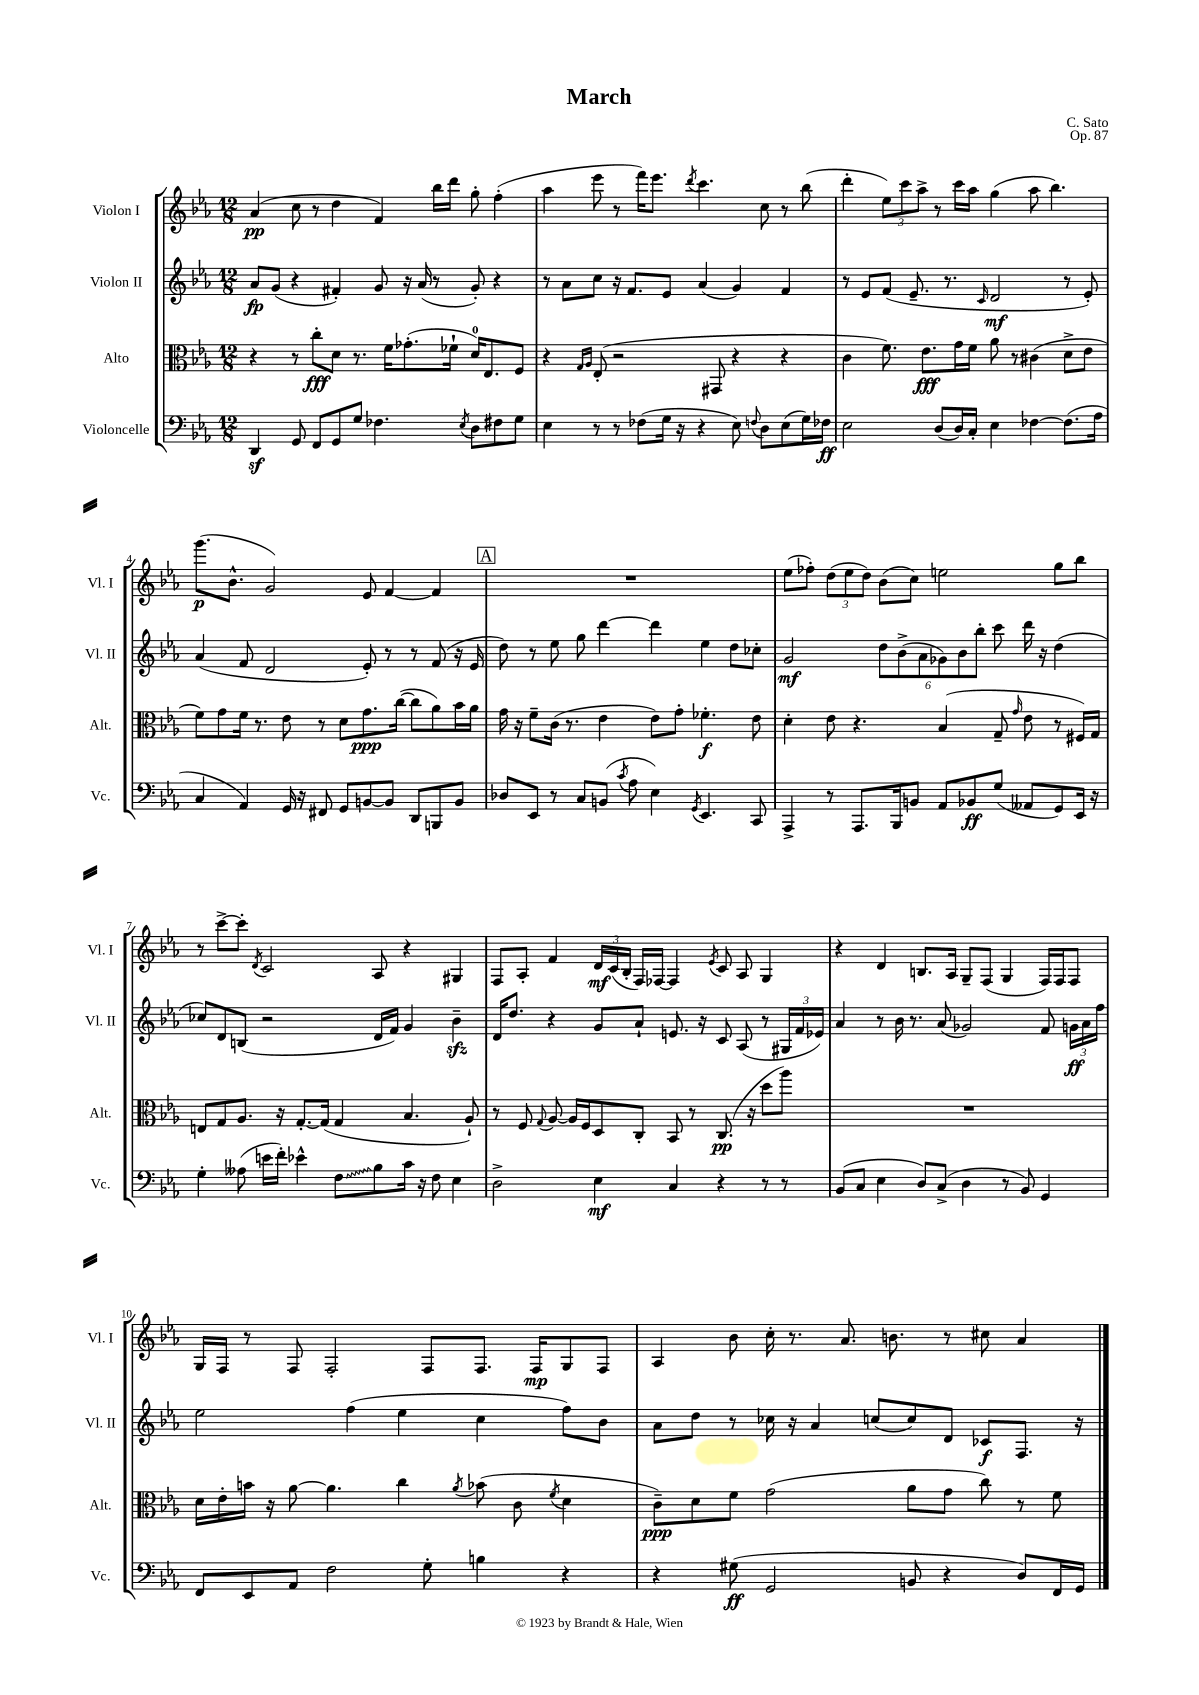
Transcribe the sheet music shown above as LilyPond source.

\header { title = "March" composer = "C. Sato" opus = "Op. 87" }
<<
\new StaffGroup <<
\new Staff = "s0" \with { instrumentName = "Violon I" shortInstrumentName = "Vl. I" } {
    \clef treble \key ees \major \numericTimeSignature \time 12/8
    \autoBeamOff aes'4\pp( c''8 r8 d''4 f'4) bes''16[ d'''16] g''8-. f''4-.( |
    aes''4 ees'''8 r8 f'''16[) ees'''8.] \acciaccatura { d'''8 } c'''4. c''8 r8 bes''8( |
    d'''4-. \tuplet 3/2 { ees''8[) c'''8 aes''8]-> } r8 c'''16[ aes''16] g''4( aes''8 bes''4.) |
    g'''8.[\p( bes'8.]-^ g'2) ees'8 f'4~ f'4 |
    \mark \markup { \box "A" } R1. |
    ees''8[( fes''8]-.) \tuplet 3/2 { d''8[( ees''8 d''8]) } bes'8[( c''8]) e''2 g''8[ bes''8] |
    r8 c'''8[~-> c'''8]-. \acciaccatura { d'8 } c'2 aes8 r4 gis4 |
    f8[ aes8]-. f'4 \tuplet 3/2 { d'16[\mf c'16( bes16]-. } f16[) fes16]~ fes4 \acciaccatura { ees'8 } c'8 aes8 g4 |
    r4 d'4 b8.[ aes16] g8[-- f8]( g4 f16[) f16 f8] |
    g16[ f16] r8 f8 f2-. f8[ f8.] f16[\mp g8 f8] |
    aes4 bes'8 c''16-. r8. aes'8. b'8. r8 cis''8 aes'4 \bar "|." |
}
\new Staff = "s1" \with { instrumentName = "Violon II" shortInstrumentName = "Vl. II" } {
    \clef treble \key ees \major \numericTimeSignature \time 12/8
    \autoBeamOff aes'8[\fp g'8]( r4 fis'4-.) g'8 r16 aes'16( r8 g'8-.) r4 |
    r8 aes'8[ c''8] r16 f'8.[ ees'8] aes'4( g'4) f'4 |
    r8 ees'8[ f'8]( ees'8.-- r8. \grace { c'16 } d'2\mf r8 ees'8-.) |
    aes'4( f'8 d'2 ees'8-.) r8 r8 f'8( r16 ees'16 |
    \mark \markup { \box "A" } d''8) r8 ees''8 g''8 d'''4~ d'''4 ees''4 d''8[ ces''8]-. |
    g'2\mf \tuplet 6/4 { d''8[ bes'8->( aes'8 ges'8) bes'8 bes''8]-. } c'''8 d'''16 r16 d''4( |
    ces''8[) d'8 b8]( r2 d'16[ f'16]) g'4 bes'4--\sfz |
    d'16[ d''8.] r4 g'8[ aes'8]-! e'8. r16 c'8 aes8( r8 \tuplet 3/2 { gis16[ f'16 ees'16]) } |
    aes'4 r8 bes'16 r8. aes'8( ges'2) f'8 \tuplet 3/2 { g'16[\ff aes'16 f''16] } |
    ees''2 f''4( ees''4 c''4 f''8[) bes'8] |
    aes'8[ d''8] r8 ces''16 r16 aes'4 c''8[( c''8) d'8] ces'8[\f f8.] r16 \bar "|." |
}
\new Staff = "s2" \with { instrumentName = "Alto" shortInstrumentName = "Alt." } {
    \clef alto \key ees \major \numericTimeSignature \time 12/8
    \autoBeamOff r4 r8 c''8[-.\fff d'8] r8. f'16[ ges'8.-.( fes'16]-! d'16[-0) ees8. f8] |
    r4 \grace { g16[ aes16] } ees8-.( r2 gis,8 r4 r4 |
    c'4 f'8.) ees'8.[\fff g'16 f'16] aes'8 r8 cis'4( d'8[-> ees'8] |
    f'8[) g'8 f'16] r8. ees'8 r8 d'8[ g'8.\ppp c''16]~( c''8[ aes'8) bes'16 aes'16] |
    \mark \markup { \box "A" } g'16 r16 f'8[-- c'16]( r8. ees'4 ees'8[) g'8]-. fes'4.-.\f ees'8 |
    d'4-. ees'8 r4. bes4( g8-- \grace { g'16 } ees'8 r8 fis16[) g16] |
    e8[ g8 aes8.] r16 g8.[~-. g16]( g4 bes4. aes8-!) |
    r8 f8 \appoggiatura { g8 } aes8~ aes16[ f16 d8 c8]-. bes,8 r8 c8.\pp( r16 d''8[ aes''8]) |
    R1. |
    d'16[ ees'16-. b'16] r16 aes'8~ aes'4. c''4 \acciaccatura { aes'8 } bes'8( c'8 \acciaccatura { f'8 } d'4 |
    c'8[--\ppp) d'8 f'8] g'2( aes'8[ g'8] c''8) r8 f'8 \bar "|." |
}
\new Staff = "s3" \with { instrumentName = "Violoncelle" shortInstrumentName = "Vc." } {
    \clef bass \key ees \major \numericTimeSignature \time 12/8
    \autoBeamOff d,4\sf g,8 f,8[ g,8 g8] fes4. \acciaccatura { ees8 } d8[ fis8 g8] |
    ees4 r8 r8 fes8[( g16] r16 r4 ees8) \appoggiatura { f8 } d8[ ees8( g16) fes16]\ff |
    ees2 d8[( d16) c16]-. ees4 fes4~ fes8.[( aes16] |
    c4 aes,4) g,16 r16 fis,8 g,8[ b,8~ b,8] d,8[ b,,8 b,8] |
    \mark \markup { \box "A" } des8[ ees,8] r8 c8[ b,8]( \acciaccatura { c'8 } aes8 ees4) \acciaccatura { g,8 } ees,4. c,8 |
    aes,,4-> r8 aes,,8.[ bes,,16 b,8] aes,8[ bes,8\ff g8]( aeses,8[ g,8) ees,16] r16 |
    g4-. aeses8( e'16[ f'16]-.) ees'4-^ \once \override Glissando.style = #'zigzag f8[\glissando bes8 c'16] r16 f8 ees4 |
    d2-> ees4\mf c4 r4 r8 r8 |
    bes,8[( c8] ees4 d8[) c8]->( d4 r8 bes,8) g,4 |
    f,8[ ees,8 aes,8] f2 g8-. b4 r4 |
    r4 gis8\ff( g,2 b,8 r4 d8[) f,16 g,16] \bar "|." |
}
>>
>>
